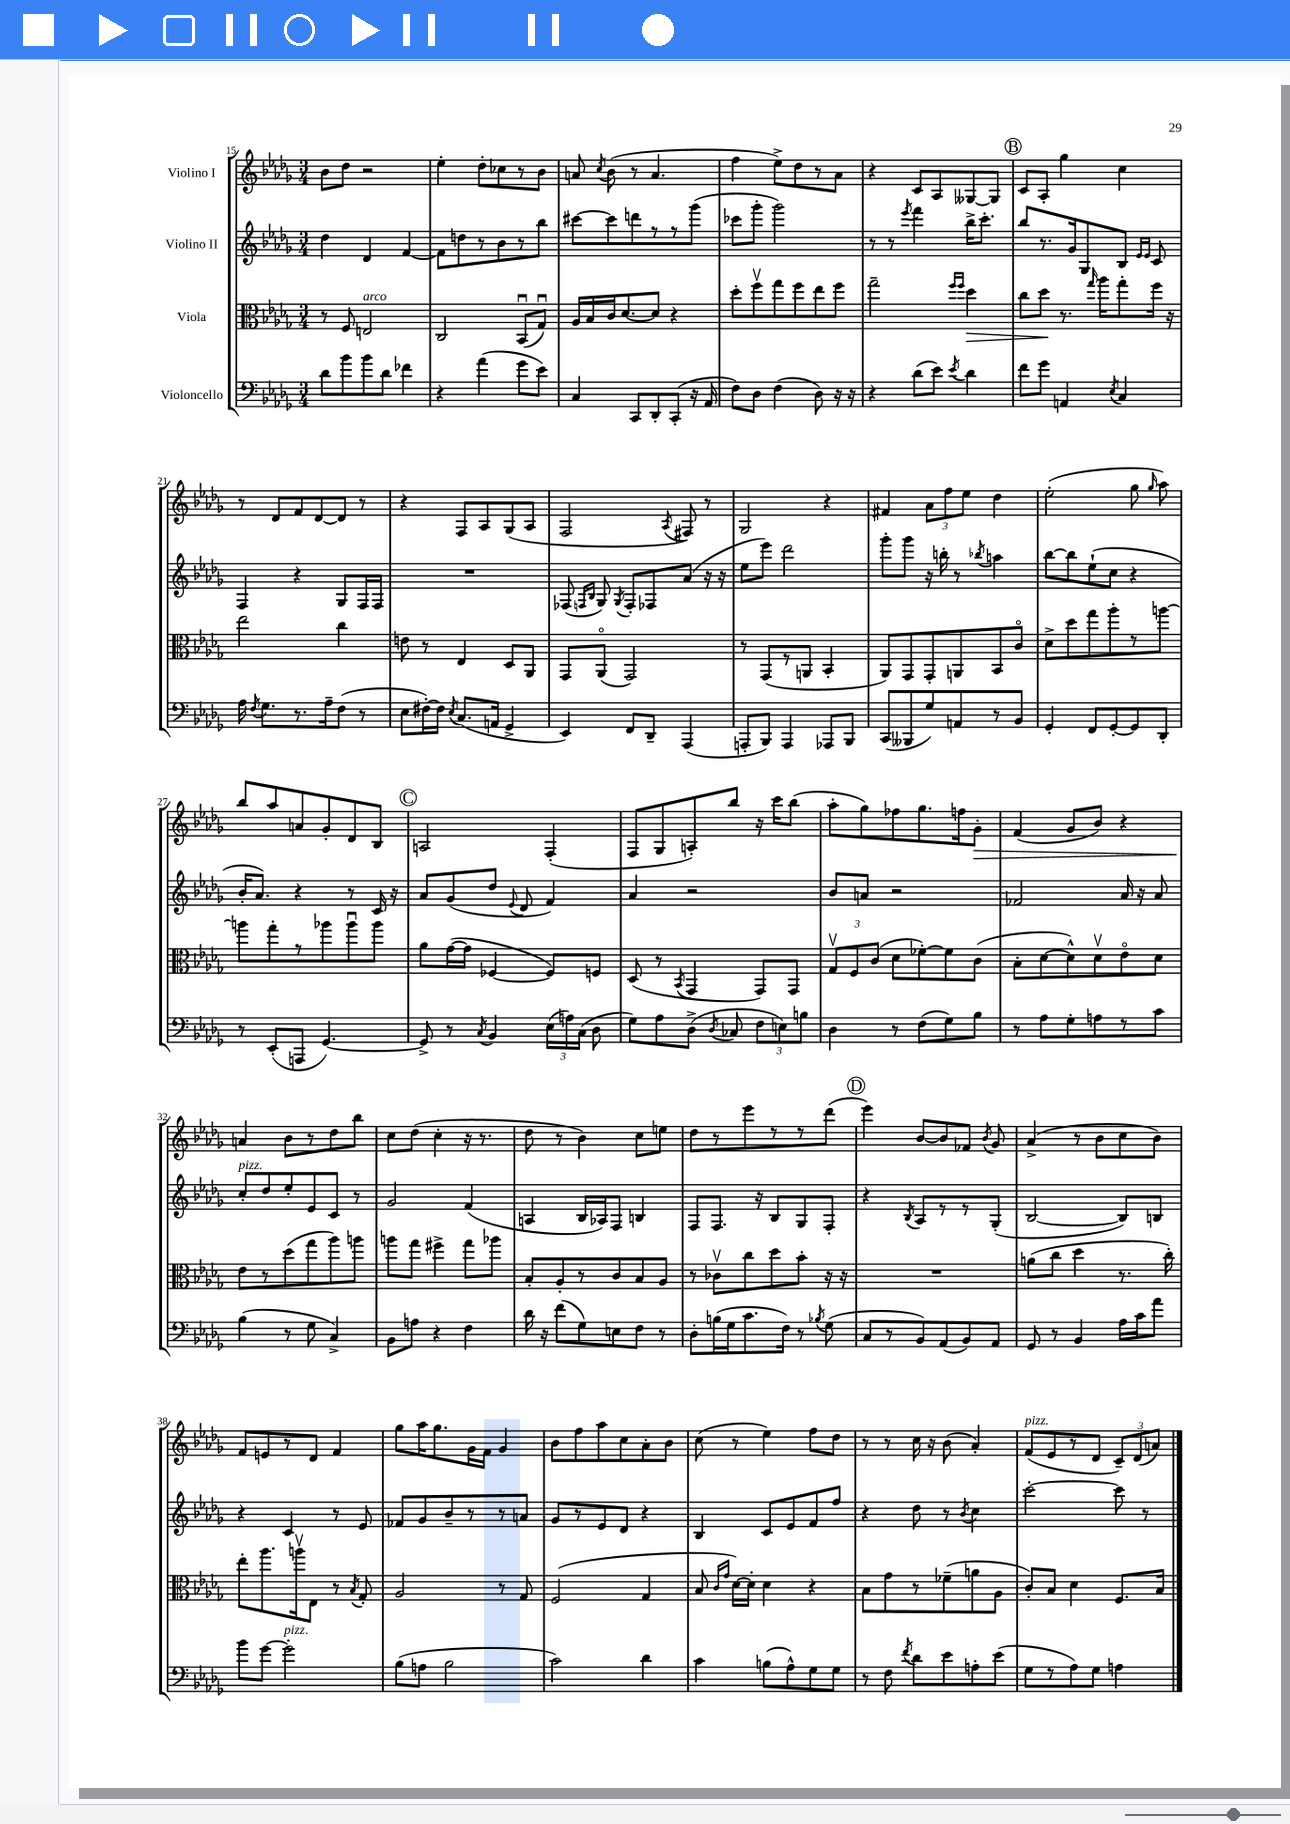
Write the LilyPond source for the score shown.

<<
\new StaffGroup <<
\new Staff = "s0" \with { instrumentName = "Violino I" } {
    \clef treble \key des \major \numericTimeSignature \time 3/4
    \autoBeamOff bes'8[ des''8] r2 |
    ees''4-. des''8[-. ces''8 r8 bes'8] |
    a'8 \acciaccatura { c''8 } bes'8( r8 a'4. |
    f''4 ees''8[->) des''8 r8 aes'8] |
    r4 c'8[ aes8 geses8~ geses8] |
    \mark \markup { \circle "B" } c'8[ aes8]-. ges''4 c''4 |
    r8 des'8[ f'8 des'8~ des'8] r8 |
    r4 f8[ aes8 ges8( aes8] |
    f2 \acciaccatura { aes8 } fis8) r8 |
    ges2 r4 |
    fis'4 \tuplet 3/2 { aes'8[ f''8 ees''8] } des''4 |
    ees''2-.( ges''8 \grace { ges''16 } aes''8) |
    bes''8[ aes''8 a'8 ges'8-. des'8 bes8] |
    \mark \markup { \circle "C" } a2 f4-.( |
    f8[ ges8 a8-.) bes''8] r16 c'''16[ bes''8]( |
    aes''8[-. ges''8) fes''8 ges''8. f''16 ges'8]-.\> |
    f'4( ges'8[ bes'8]) r4 |
    a'4\! bes'8[ r8 des''8 bes''8] |
    c''8[ des''8]( c''4-. r16 r8. |
    des''8 r8 bes'4) c''8[ e''8] |
    des''8[ r8 ees'''8 r8 r8 des'''8]( |
    \mark \markup { \circle "D" } ees'''4) bes'8[~ bes'8 fes'8] \acciaccatura { bes'8 } ges'8 |
    aes'4->( r8 bes'8[ c''8 bes'8]) |
    f'8[ e'8 r8 des'8] f'4 |
    ges''8[ aes''16 ges''8. ges'16 f'16] ges'4 |
    bes'8[ f''8 aes''8 c''8 aes'8-. bes'8] |
    c''8( r8 ees''4) f''8[ des''8] |
    r8 r8 c''16 r16 bes'8( aes'4-.) |
    f'8[^\markup { \italic "pizz." }( ees'8 r8 des'8] \tuplet 3/2 { c'8[--) des'8( a'8]) } \bar "|." |
}
\new Staff = "s1" \with { instrumentName = "Violino II" } {
    \clef treble \key des \major \numericTimeSignature \time 3/4
    \autoBeamOff des''4 des'4 f'4~ |
    f'8[ d''8 r8 bes'8 r8 bes''8] |
    cis'''8[~ cis'''8 d'''8 r8 r8 ges'''8]( |
    ces'''8[ ges'''8]-. ges'''2) |
    r8 r8 \acciaccatura { ees'''8 } f'''4 bes''16[-> c'''8.]-. |
    \mark \markup { \circle "B" } bes''8[ r8. ges'16 ges8 bes8] \grace { ees'16[ ees'16] } c'8 |
    f4 r4 ges8[ f16 f16] |
    R2. |
    fes8( \grace { f16[ bes16] } ges8) \acciaccatura { ges8 } f8[-. fes8 aes'8]( r16 r16 |
    ees''8[ ees'''8]) des'''2 |
    ges'''8[-. ges'''8] r16 b''16-. r8 \acciaccatura { bes''8 } a''4 |
    bes''8[~ bes''8 ees''8-!( c''8] r4 |
    bes'16[-. aes'8.]) r4 r8 c'16 r16 |
    \mark \markup { \circle "C" } aes'8[ ges'8( des''8] \appoggiatura { ees'8 } des'8 f'4) |
    aes'4 r2 |
    bes'8[ a'8] r2 |
    fes'2 aes'16 r16 aes'8 |
    c''8[-.^\markup { \italic "pizz." } des''8 ees''8-. ees'8 c'8] r8 |
    ges'2 f'4( |
    a4 bes16[ aes16) f8] b4 |
    f8[ f8.] r16 bes8[ ges8 f8]-. |
    \mark \markup { \circle "D" } r4 \acciaccatura { bes8 } aes8[ r8 r8 ges8]-.( |
    bes2~ bes8[) b8] |
    r4 c'4 r8 ees'8 |
    fes'8[ ges'8 bes'8-- r8 r8 a'8] |
    ges'8[ r8 ees'8 des'8] r4 |
    bes4 c'8[ ees'8 f'8 f''8] |
    r4 des''8 r8 \acciaccatura { bes'8 } c''4 |
    c'''2~-. c'''8 r8 \bar "|." |
}
\new Staff = "s2" \with { instrumentName = "Viola" } {
    \clef alto \key des \major \numericTimeSignature \time 3/4
    \autoBeamOff r8 f8 e2^\markup { \italic "arco" } |
    c2 bes,8[\downbow( ges8]\downbow) |
    aes16[ bes16 c'16 des'8.~ des'8] r4 |
    des''8[-. f''8\upbow ges''8 f''8 ees''8 f''8] |
    ges''2-- \grace { f''16[ f''16] } des''4\> |
    \mark \markup { \circle "B" } c''8[ des''8]\! r8. \grace { ges''16 } aes''16[ ges''8-. f''16] r16 |
    ees''2 c''4 |
    e'8 r8 ees4 des8[ aes,8] |
    ges,8[ aes,8]\flageolet( ges,2) |
    r8 ges,8[( r8 a,8] bes,4-. |
    aes,8[) ges,8 ges,8-. a,8 bes,8 c'8]\flageolet |
    des'8[-> des''8 ges''8 aes''8-. r8 a''8]~ |
    a''8[ ges''8-. r8 aes''8 aes''8\downbow aes''8] |
    \mark \markup { \circle "C" } aes'8[ ges'16~( ges'16] fes4~ fes8[) f8] |
    des8( r8 \acciaccatura { bes,8 } ges,4 ges,8[) ges,8] |
    \tuplet 3/2 { ges8[\upbow f8 c'8]( } des'8[ fes'8~-.) fes'8 c'8]( |
    bes8[-. des'8~ des'8-^) des'8\upbow ees'8\flageolet des'8] |
    ees'8[ r8 des''8( ges''8 aes''8) a''8] |
    a''8[ ges''8] fis''4-> ges''8[ aes''8] |
    bes8[-. aes8-. r8 c'8 bes8 aes8] |
    r8 ces'8[\upbow c''8 des''8 bes'8]-. r16 r16 |
    \mark \markup { \circle "D" } R2. |
    a'8[( c''8] des''4 r8. c''16-.) |
    ees''8[-. aes''8. a''16\upbow ees8] r8 \acciaccatura { bes8 } ges8-. |
    aes2 r8 ges8 |
    f2( ges4 |
    bes8 \grace { c'16[ ges'16] } des'16[~) des'16]-. des'4 r4 |
    bes8[ ges'8 r8 fes'8--( a'8 aes8] |
    c'8[-.) bes8] des'4 f8.[ bes16] \bar "|." |
}
\new Staff = "s3" \with { instrumentName = "Violoncello" } {
    \clef bass \key des \major \numericTimeSignature \time 3/4
    \autoBeamOff des'8[ bes'8 bes'8 des'8] fes'4 |
    r4 aes'4( ges'8[ ees'8]) |
    c4 c,8[ des,8-. c,8]-.( r16 aes,16 |
    f8[) des8] f4( des8) r16 r16 |
    r4 des'8[( ees'8]) \acciaccatura { ees'8 } des'4 |
    \mark \markup { \circle "B" } f'8[ ges'8] a,4 \acciaccatura { ees8 } c4 |
    aes16 \acciaccatura { f8 } ges8.[ r8. aes16-- f8]( r8 |
    ees8[ fis16~-.) fis16] \acciaccatura { ees8 } c8.[( a,16] ges,4-> |
    ees,4) f,8[ des,8]-- aes,,4( |
    a,,8[-. bes,,8]) a,,4 aes,,8[ bes,,8] |
    c,8[( beses,,8 ges8) a,8 r8 bes,8] |
    ges,4-. f,8[ ges,8~-. ges,8 des,8]-. |
    r8 ees,8[-.( a,,8] ges,4.~) |
    \mark \markup { \circle "C" } ges,8-> r8 \acciaccatura { c8 } bes,4 \tuplet 3/2 { ees16[( a16) c16]( } des8 |
    ges8[) aes8 des8]->( \acciaccatura { des8 } ces8 \tuplet 3/2 { f8[ e8) b8] } |
    des4 r8 f8[( ges8) bes8] |
    r8 aes8[ ges8-. a8 r8 c'8] |
    bes4( r8 ges8 c4->) |
    bes,8[ a8] r4 f4 |
    des'16 r16 f'8[( ges8) e8 f8] r8 |
    des8[-. b16( ges16 c'8. f16]) r8 \acciaccatura { bes8 } ges8( |
    \mark \markup { \circle "D" } c8[ r8 bes,8) aes,8( bes,8) aes,8] |
    ges,8 r8 bes,4 aes16[ c'16 aes'8] |
    bes'8[ ges'8]~ ges'2-.^\markup { \italic "pizz." } |
    bes8[( a8] bes2 |
    c'2) des'4 |
    c'4 b8[( aes8-^) ges8 ges8] |
    r8 f8 \acciaccatura { f'8 } des'8[ ees'8 a8-. ees'8]( |
    ges8[ r8 aes8) ges8] a4 \bar "|." |
}
>>
>>
\layout { \context { \Score currentBarNumber = #15 } }
